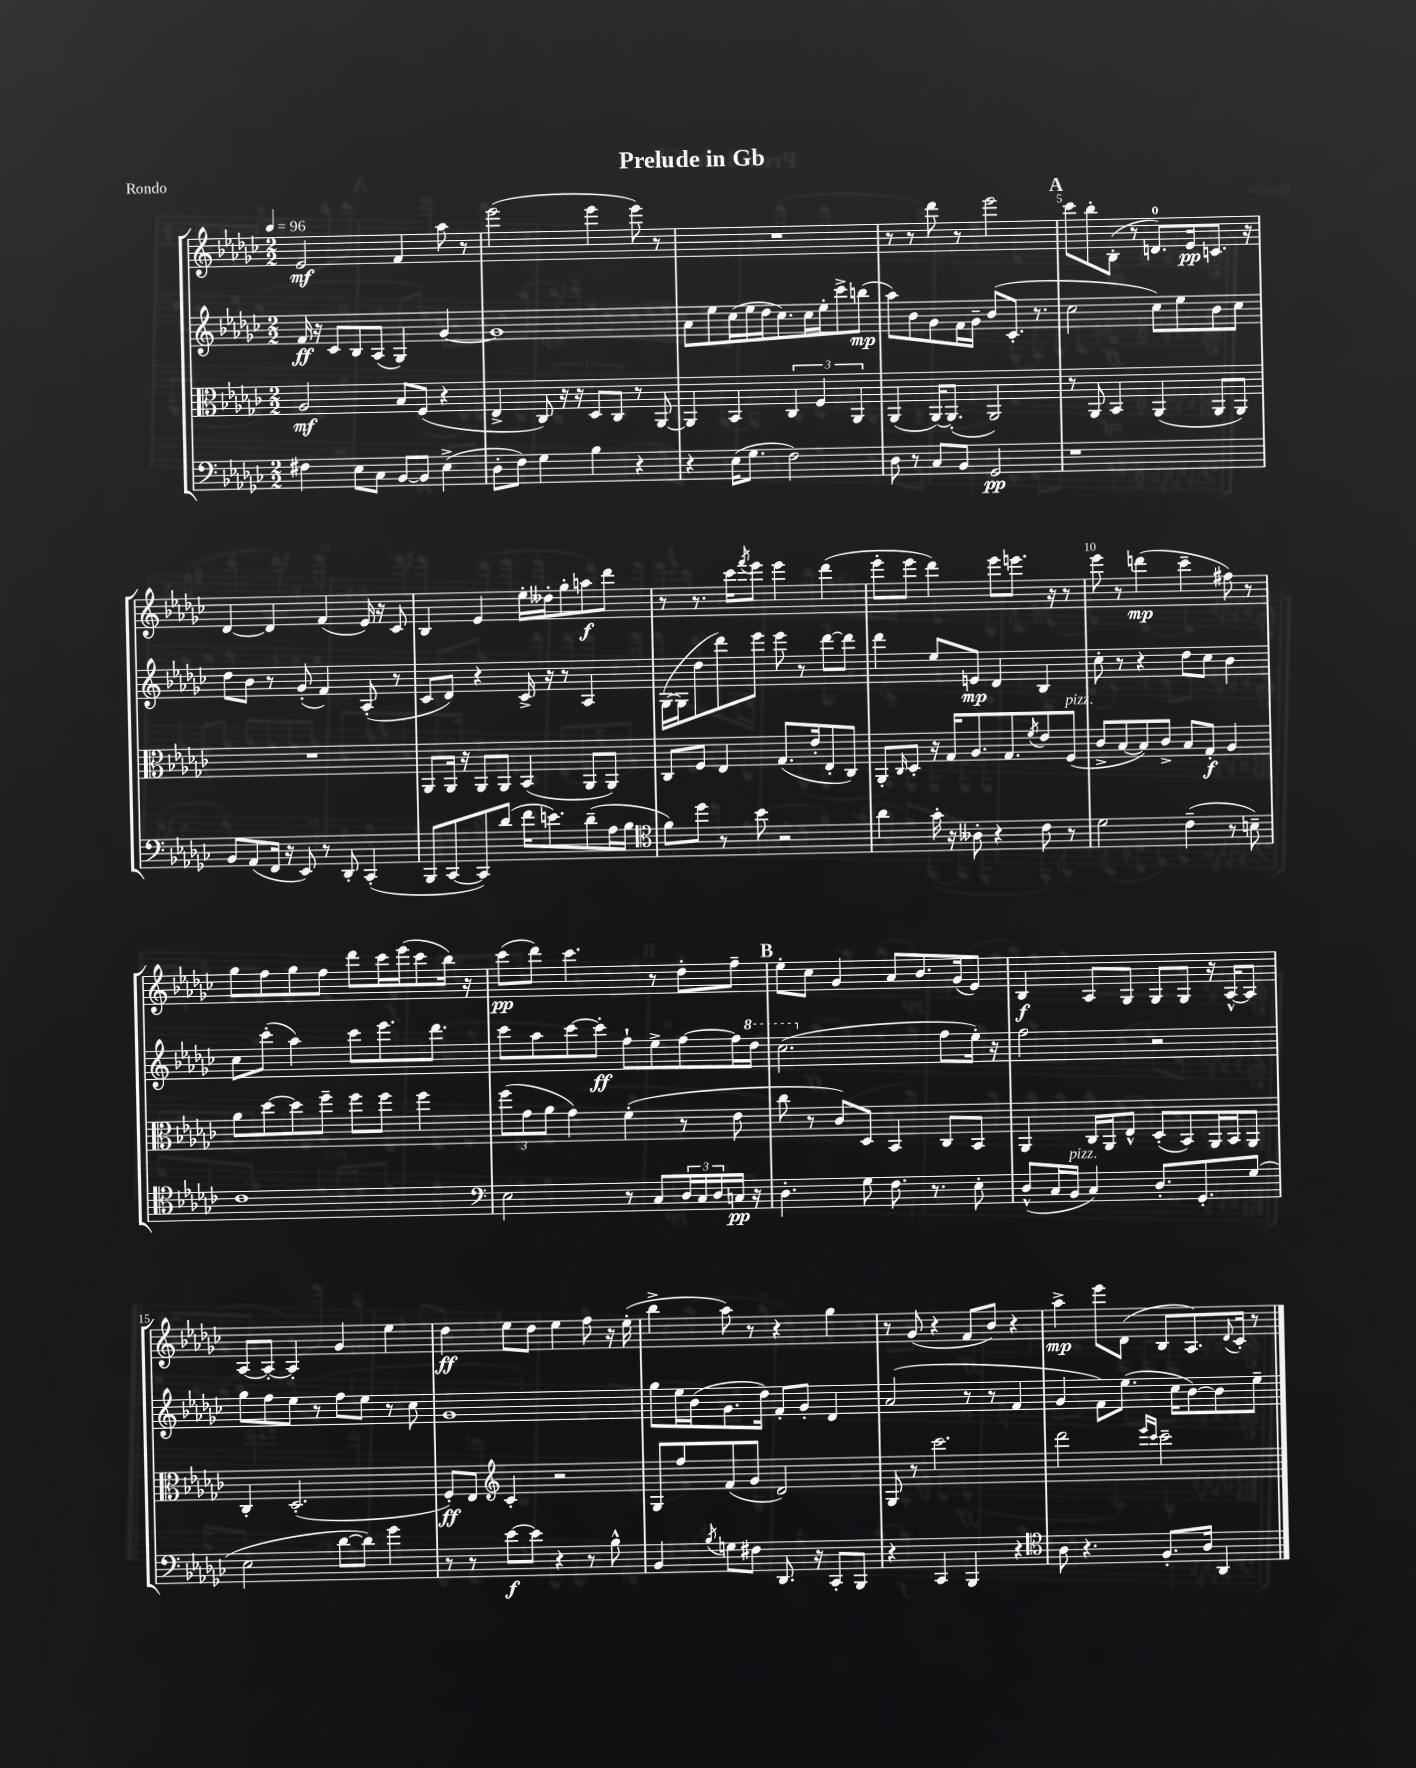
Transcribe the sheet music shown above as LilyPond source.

\header { title = "Prelude in Gb" piece = "Rondo" }
<<
\new StaffGroup <<
\new Staff = "s0" {
    \clef treble \key ges \major \numericTimeSignature \time 2/2 \tempo 4 = 96
    ees'2\mf f'4 aes''8 r8 |
    ees'''2( ees'''4 ees'''8) r8 |
    R1 |
    r8 r8 des'''8 r8 ees'''2 |
    \mark \markup { \bold "A" } ces'''8 bes''8-. bes8-.( r8 d'8.-0) ees'16\pp c'8. r16 |
    des'4~ des'4 f'4( ees'16) r16 ces'8 |
    bes4 ees'4 ees''16-. deses''16-. ges''8-. a''8\f des'''8 |
    r8 r8. ces'''16 \acciaccatura { f'''8 } ees'''8 ees'''4 des'''4( |
    ees'''8-. ees'''8 des'''4) ees'''8 e'''8. r16 r8 |
    ees'''8 r8 d'''4\mp( ces'''4-- fis''8) r8 |
    ges''8 f''8 ges''8 f''8 des'''8 ces'''16 ees'''16( ces'''8 bes''16) r16 |
    ces'''8\pp( des'''8) ces'''4. r8 des''8-. f''8-- |
    \mark \markup { \bold "B" } ees''8-. ces''8 ges'4 aes'8 bes'8. ges'16( ees'8) |
    bes4\f aes8 ges8 ges8 ges8 r16 aes16~-^ aes8 |
    aes8~ aes8~-. aes4-. ges'4 ees''4 |
    des''4\ff ees''8 des''8 ees''4 f''8 r16 ees''16-.( |
    bes''4-> aes''8) r8 r4 ges''4 |
    r8 ges'8( r4 f'8 bes'8) r4 |
    aes''4->\mp ees'''8 des'8( bes8 aes8.) \appoggiatura { des'8 } ces'16-. r8 \bar "|." |
}
\new Staff = "s1" {
    \clef treble \key ges \major \numericTimeSignature \time 2/2
    f'16\ff r16 ces'8 bes8 aes8( ges4) ges'4~ |
    ges'1 |
    aes'8 ees''8 ces''16( ees''16 des''16 ces''8.) ces''16 ees''16-. ces'''8-> b''8\mp( |
    aes''8) bes'8 ges'8 f'16 ges'16-- bes'8( ces'8.-. r8. |
    \mark \markup { \bold "A" } ces''2 ces''8) ees''8 bes'8 ces''8 |
    des''8 bes'8 r8 ges'8-.( f'4) aes8-.( r8 |
    ces'8 des'8) r4 ces'16-> r16 r8 aes4 |
    ges16~( ges16 des''8 des'''8) ees'''8 ees'''8 r8 des'''8~ des'''8 |
    des'''4 ees''8 e'8\mp des'4 bes4 |
    ces''8-. r8 r4 des''8 ces''8 bes'4 |
    ces''8 ces'''8-.( aes''4) ces'''8 ees'''8. des'''8. |
    ces'''8 aes''8 ces'''8~ ces'''8-.\ff f''8-! ees''8-> f''8~ f''16 \ottava #1 des'''16 |
    \mark \markup { \bold "B" } ces'''2.( \ottava #0 f''8 ees''16-.) r16 |
    f''2 r2 |
    ges''8 f''8 ees''8 r8 f''8 ees''8 r8 ces''8 |
    ges'1 |
    ges''8 ees''16 bes'16( ges'8. des''16) f'8-. ges'8-. des'4 |
    aes'2( r8 r8 f'4 |
    ges'4 f'8) ees''8.( ces''16 bes'8~) bes'8 ees''8-- \bar "|." |
}
\new Staff = "s2" {
    \clef alto \key ges \major \numericTimeSignature \time 2/2
    aes2\mf bes8 f8( r4 |
    ees4-> ces8) r16 r16 des8 ces8 r8 aes,8~ |
    aes,4 bes,4 \tuplet 3/2 { ces4 f4 aes,4 } |
    aes,4( aes,16~) aes,8.-.( aes,2) |
    \mark \markup { \bold "A" } r8 aes,8 bes,4 aes,4( aes,8 aes,8) |
    R1 |
    aes,8 aes,16 r16 aes,8 aes,8 bes,4( aes,8 aes,8) |
    ces8 f8 ees4 ges8.( ees'16-. ees8-. ces8) |
    aes,8-. \grace { ces16 } des8-. r16 ges16 aes8. ges8. \acciaccatura { f'8 } ees'8 f8^\markup { \italic "pizz." }( |
    ces'8-> bes8~ bes8) ces'8-> bes8 ges8-.\f aes4 |
    aes'8 des''8~ des''8 f''8-- f''8 f''8 f''4 |
    \tuplet 3/2 { f''8( ges'8 aes'8 } ges'4) f'4-.( r8 ees'8 |
    \mark \markup { \bold "B" } ces''8 r8 ces'8) des8 bes,4 ces8 bes,8 |
    aes,4 ces16 aes,16 ees8-^ des8-.( bes,8) aes,16 bes,16 aes,8 |
    ces4-. des2.-.( |
    f8-.\ff) ees8 \clef treble ces'4-. r2 |
    ges8 f''8 f'8( ges'8 des'2) |
    ges8 r8 ces'''2. |
    des'''2 \grace { ees'''16 ces'''16 } ces'''2-- \bar "|." |
}
\new Staff = "s3" {
    \clef bass \key ges \major \numericTimeSignature \time 2/2
    fis4 ees8 ces8 bes,8~ bes,8 ees4->( |
    des8-. f8) ges4 bes4 r4 |
    r4 ees16( ges8. f2) |
    des8 r8 ces8 bes,8 ges,2\pp |
    \mark \markup { \bold "A" } r1 |
    bes,8 aes,8( f,16 r16 ees,8) r8 des,8-. ces,4-.( |
    bes,,8 ces,8~ ces,8) des'8( f'16 e'8.) des'8--( aes16 bes16 |
    \clef tenor f'8) des''8 r8 bes'8 r2 |
    aes'4 ges'16-. r16 aeses8-. r4 ces'8 r8 |
    des'2 ces'4--( r8 b8--) |
    ces'1 |
    \clef bass ees2 r8 ces8 \tuplet 3/2 { des16 ces16 des16 } c16\pp r16 |
    \mark \markup { \bold "B" } des4.-. ges8 f8. r8. ees8-. |
    des8-^( ces16 bes,16^\markup { \italic "pizz." } ces4) des8.-. ges,8.-. ges8( |
    ees2 des'8~ des'8) ges'4 |
    r8 r8 ees'8~\f ees'8 r4 r8 bes8-^ |
    bes,4 \acciaccatura { bes8 } g8 fis8 des,8. r16 ces,8-. bes,,8 |
    r4 ces,4 bes,,4 r4 |
    \clef tenor aes8 r4. f8.-. aes16 aes,4 \bar "|." |
}
>>
>>
\layout { \context { \Score \override BarNumber.break-visibility = ##(#f #t #t) barNumberVisibility = #(every-nth-bar-number-visible 5) } }
